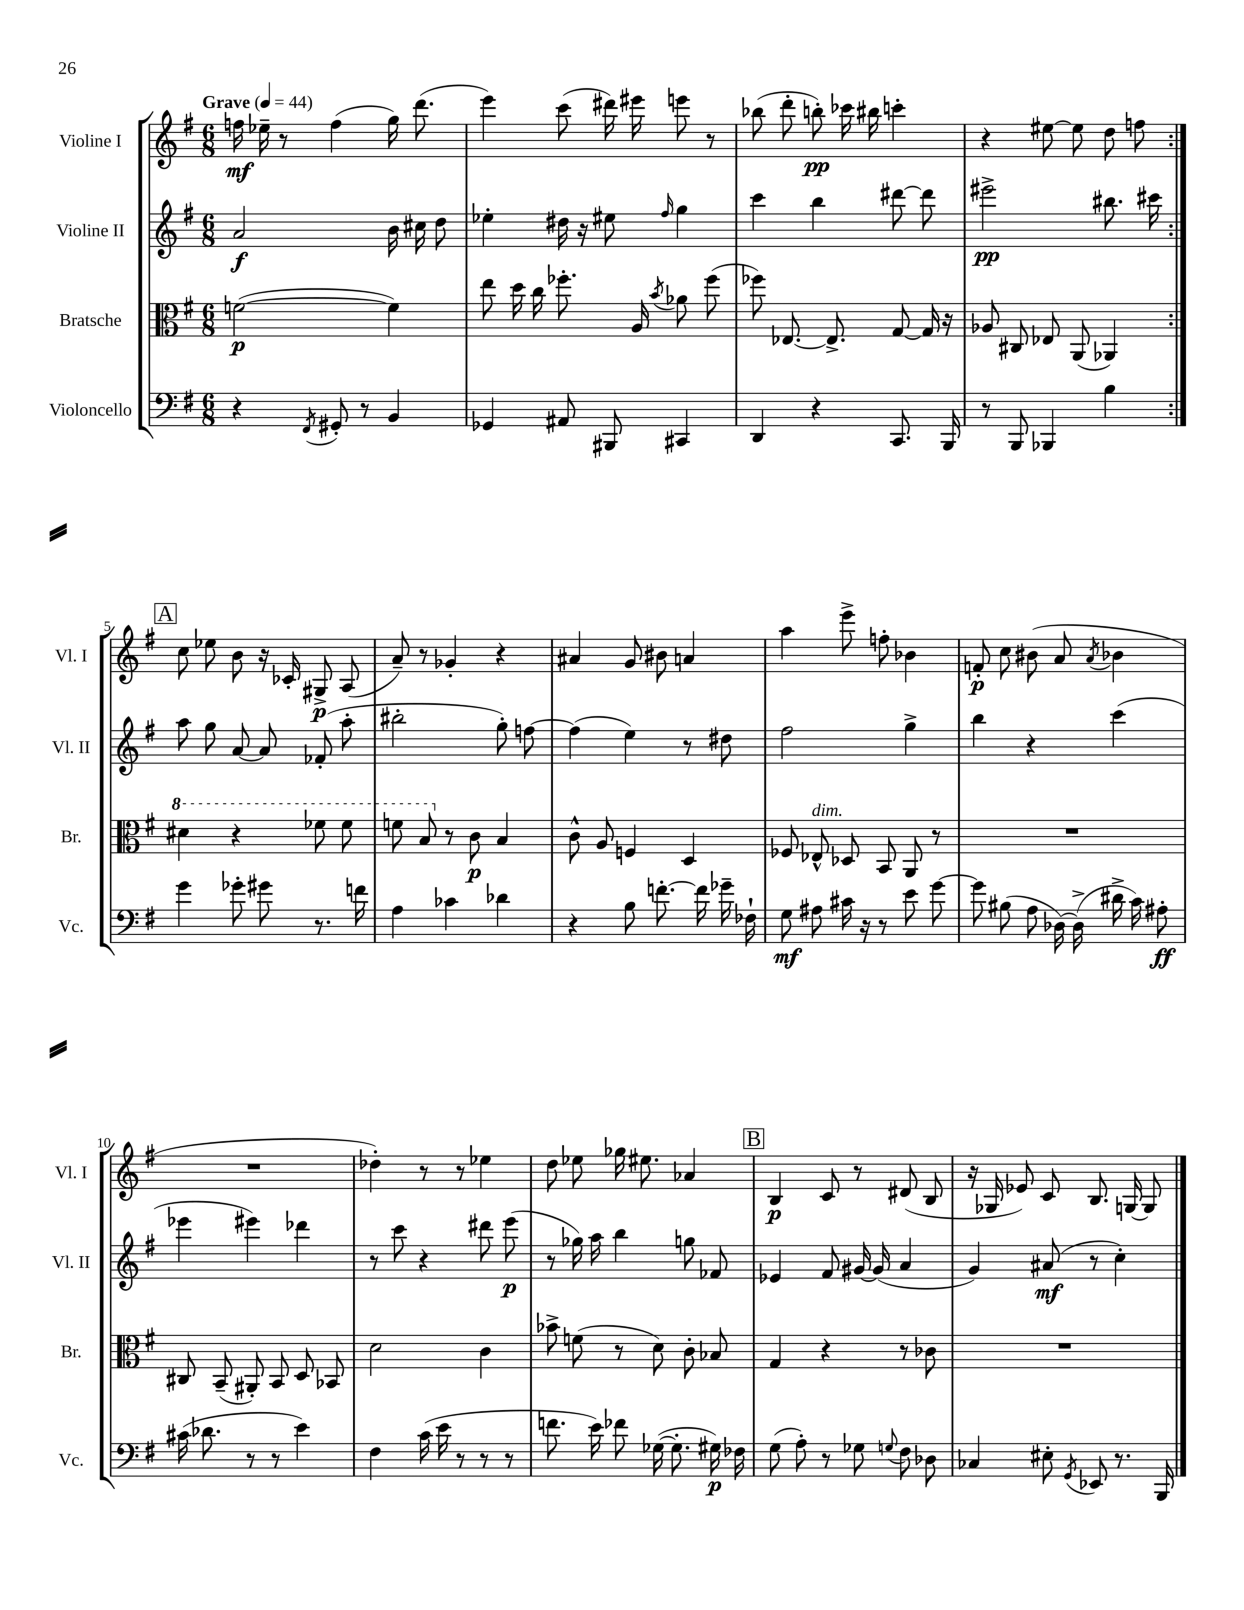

**kern	**dynam	**kern	**dynam	**kern	**dynam	**kern	**dynam
*part4	*part4	*part3	*part3	*part2	*part2	*part1	*part1
*staff4	*staff4	*staff3	*staff3	*staff2	*staff2	*staff1	*staff1
*I"Violoncello	*	*I"Bratsche	*	*I"Violine II	*	*I"Violine I	*
*I'Vc.	*	*I'Br.	*	*I'Vl. II	*	*I'Vl. I	*
*clefF4	*	*clefC3	*	*clefG2	*	*clefG2	*
*k[f#]	*	*k[f#]	*	*k[f#]	*	*k[f#]	*
*M6/8	*	*M6/8	*	*M6/8	*	*M6/8	*
*MM44	*	*MM44	*	*MM44	*	*MM44	*
=1	=1	=1	=1	=1	=1	=1	=1
!	!	!	!	!	!	!LO:TX:a:B:t=Grave	!
4r	.	([2fn\	p	2a/	f	16ffn\	mf
.	.	.	.	.	.	16ee-X~\	.
.	.	.	.	.	.	8r	.
8qFF#/	.	.	.	.	.	.	.
8GG#X'/	.	.	.	.	.	(4ff\	.
8r	.	.	.	.	.	.	.
4BB/	.	4f\])	.	16b\	.	16gg\)	.
.	.	.	.	16cc#X\	.	(8.ddd\	.
.	.	.	.	8dd\	.	.	.
=2	=2	=2	=2	=2	=2	=2	=2
4GG-X/	.	8ee\	.	4ee-X'\	.	4eee\)	.
.	.	16dd\	.	.	.	.	.
.	.	16cc\	.	.	.	.	.
8AA#X/	.	8.ff-X'\	.	16dd#X\	.	(8ccc\	.
.	.	.	.	16r	.	.	.
8BBB#X/	.	.	.	8ee#X\	.	16ddd#X\)	.
.	.	16A/	.	.	.	16eee#X\	.
.	.	8qb/	.	16qqff#/	.	.	.
4CC#X/	.	8a-X\	.	4gg\	.	8eeen\	.
.	.	(8ff-\	.	.	.	8r	.
=3	=3	=3	=3	=3	=3	=3	=3
4DD/	.	8ff-X\)	.	4ccc\	.	(8bb-X\	.
.	.	[8.E-X/	.	.	.	8ddd'\	.
4r	.	.	.	4bb\	.	8bbn'\)	pp
.	.	8.E-^/]	.	.	.	.	.
.	.	.	.	.	.	16ccc-X\	.
.	.	.	.	.	.	16bb#X\	.
8.CC/	.	[8G/	.	[8ddd#X\	.	4cccn'\	.
.	.	16G/]	.	8ddd#\]	.	.	.
16BBB/	.	16r	.	.	.	.	.
=4	=4	=4	=4	=4	=4	=4	=4
8r	.	8A-X/	.	2eee#X^\	pp	4r	.
8BBB/	.	8C#X/	.	.	.	.	.
4BBB-X/	.	8E-X/	.	.	.	[8ee#X\	.
.	.	(8AA/	.	.	.	8ee#\]	.
4B\	.	4AA-X/)	.	8.bb#X\	.	8dd\	.
.	.	.	.	.	.	8ffn\	.
.	.	.	.	16ccc#X\	.	.	.
!!LO:LB:g=z
!!LO:REH:place=s1:t=A
=5:|!	=5:|!	=5:|!	=5:|!	=5:|!	=5:|!	=5:|!	=5:|!
*	*	*8va	*	*	*	*	*
4g\	.	4dd#X\	.	8aa\	.	8cc\	.
.	.	.	.	8gg\	.	8ee-X\	.
8g-X'\	.	4r	.	[8a/	.	8b\	.
8g#X\	.	.	.	8a/]	.	16r	.
.	.	.	.	.	.	16c-X'/	.
8.r	.	8ff-X\	.	(8f-X'/	.	8G#X^/	p
.	.	8ff-\	.	8aa'\	.	(8A/	.
16fn\	.	.	.	.	.	.	.
=6	=6	=6	=6	=6	=6	=6	=6
4A\	.	8ffn\	.	2bb#X'\	.	8a~/)	.
.	.	8b/	.	.	.	8r	.
*	*	*X8va	*	*	*	*	*
4c-X\	.	8r	.	.	.	4g-X'/	.
.	.	8c\	p	.	.	.	.
4d-X\	.	4B/	.	8gg'\)	.	4r	.
.	.	.	.	[8ffn\	.	.	.
=7	=7	=7	=7	=7	=7	=7	=7
4r	.	8c^^\	.	(4ff\]	.	4a#X/	.
.	.	8A/	.	.	.	.	.
8B\	.	4Fn/	.	4ee\)	.	8g/	.
[8.fn'\	.	.	.	.	.	8b#X\	.
.	.	4D/	.	8r	.	4an/	.
16f\]	.	.	.	.	.	.	.
16g-X~\	.	.	.	8dd#X\	.	.	.
16F-X`\	.	.	.	.	.	.	.
=8	=8	=8	=8	=8	=8	=8	=8
8G\	mf	8F-X/	.	2ff#\	.	4aa\	.
!	!	!LO:TX:a:i:t=dim.	!	!	!	!	!
8A#X\	.	8E-X^^/	.	.	.	.	.
16c#X\	.	8D-X/	.	.	.	8eee^\	.
16r	.	.	.	.	.	.	.
8r	.	8BB/	.	.	.	8ffn'\	.
8e\	.	8AA/	.	4gg^\	.	4b-X\	.
[8g\	.	8r	.	.	.	.	.
=9	=9	=9	=9	=9	=9	=9	=9
8g\]	.	2.r	.	4bb\	.	8fn'/	p
(8B#X\	.	.	.	.	.	8cc\	.
8A\	.	.	.	4r	.	(8b#X\	.
[16D-X\)	.	.	.	.	.	8a/	.
(16D-^\]	.	.	.	.	.	.	.
.	.	.	.	.	.	8qa/	.
16d#X^\	.	.	.	(4ccc\	.	4b-X\	.
16c\)	.	.	.	.	.	.	.
8A#X'\	ff	.	.	.	.	.	.
!!LO:LB:g=z
=10	=10	=10	=10	=10	=10	=10	=10
(16c#X\	.	8C#X/	.	4eee-X\	.	2.r	.
8.d-X\	.	.	.	.	.	.	.
.	.	(8BB~/	.	.	.	.	.
8r	.	8AA#X'/)	.	4eee#X\)	.	.	.
8r	.	8BB/	.	.	.	.	.
4e\)	.	8D/	.	4ddd-X\	.	.	.
.	.	8BB-X/	.	.	.	.	.
=11	=11	=11	=11	=11	=11	=11	=11
4F#\	.	2d\	.	8r	.	4dd-X'\)	.
.	.	.	.	8ccc\	.	.	.
(16c\	.	.	.	4r	.	8r	.
16e\	.	.	.	.	.	.	.
8r	.	.	.	.	.	8r	.
8r	.	4c\	.	8ddd#X\	.	4ee-X\	.
8r	.	.	.	(8eee\	p	.	.
=12	=12	=12	=12	=12	=12	=12	=12
8.fn\	.	8b-X^\	.	8r	.	8dd\	.
.	.	(8fn\	.	16gg-X\)	.	8ee-X\	.
16e\)	.	.	.	16aa\	.	.	.
8f-X\	.	8r	.	4bb\	.	16gg-X\	.
.	.	.	.	.	.	8.ee#X\	.
([16G-X\	.	8d\)	.	.	.	.	.
8.G-'\]	.	.	.	.	.	.	.
.	.	8c'\	.	8ggn\	.	4a-X/	.
16G#X\)	p	8B-X/	.	8f-X/	.	.	.
16F-X\	.	.	.	.	.	.	.
!!LO:REH:place=s1:t=B
=13	=13	=13	=13	=13	=13	=13	=13
(8G\	.	4G/	.	4e-X/	.	4B/	p
8A'\)	.	.	.	.	.	.	.
8r	.	4r	.	8f#/	.	8c/	.
8G-X\	.	.	.	[16g#X/	.	8r	.
.	.	.	.	(16g#/]	.	.	.
8qqGn/	.	.	.	.	.	.	.
8F#\	.	8r	.	4a/	.	(8d#X/	.
8D-X\	.	8c-X\	.	.	.	8B/	.
=14	=14	=14	=14	=14	=14	=14	=14
4C-X/	.	2.r	.	4g/)	.	16r	.
.	.	.	.	.	.	16G-X/	.
.	.	.	.	.	.	8e-X/)	.
8E#X'\	.	.	.	(8a#X/	mf	8c/	.
8qGG/	.	.	.	.	.	.	.
8EE-X/	.	.	.	8r	.	8.B/	.
8.r	.	.	.	4cc'\)	.	.	.
.	.	.	.	.	.	[16Gn/	.
.	.	.	.	.	.	8G/]	.
16BBB/	.	.	.	.	.	.	.
==	==	==	==	==	==	==	==
*-	*-	*-	*-	*-	*-	*-	*-
